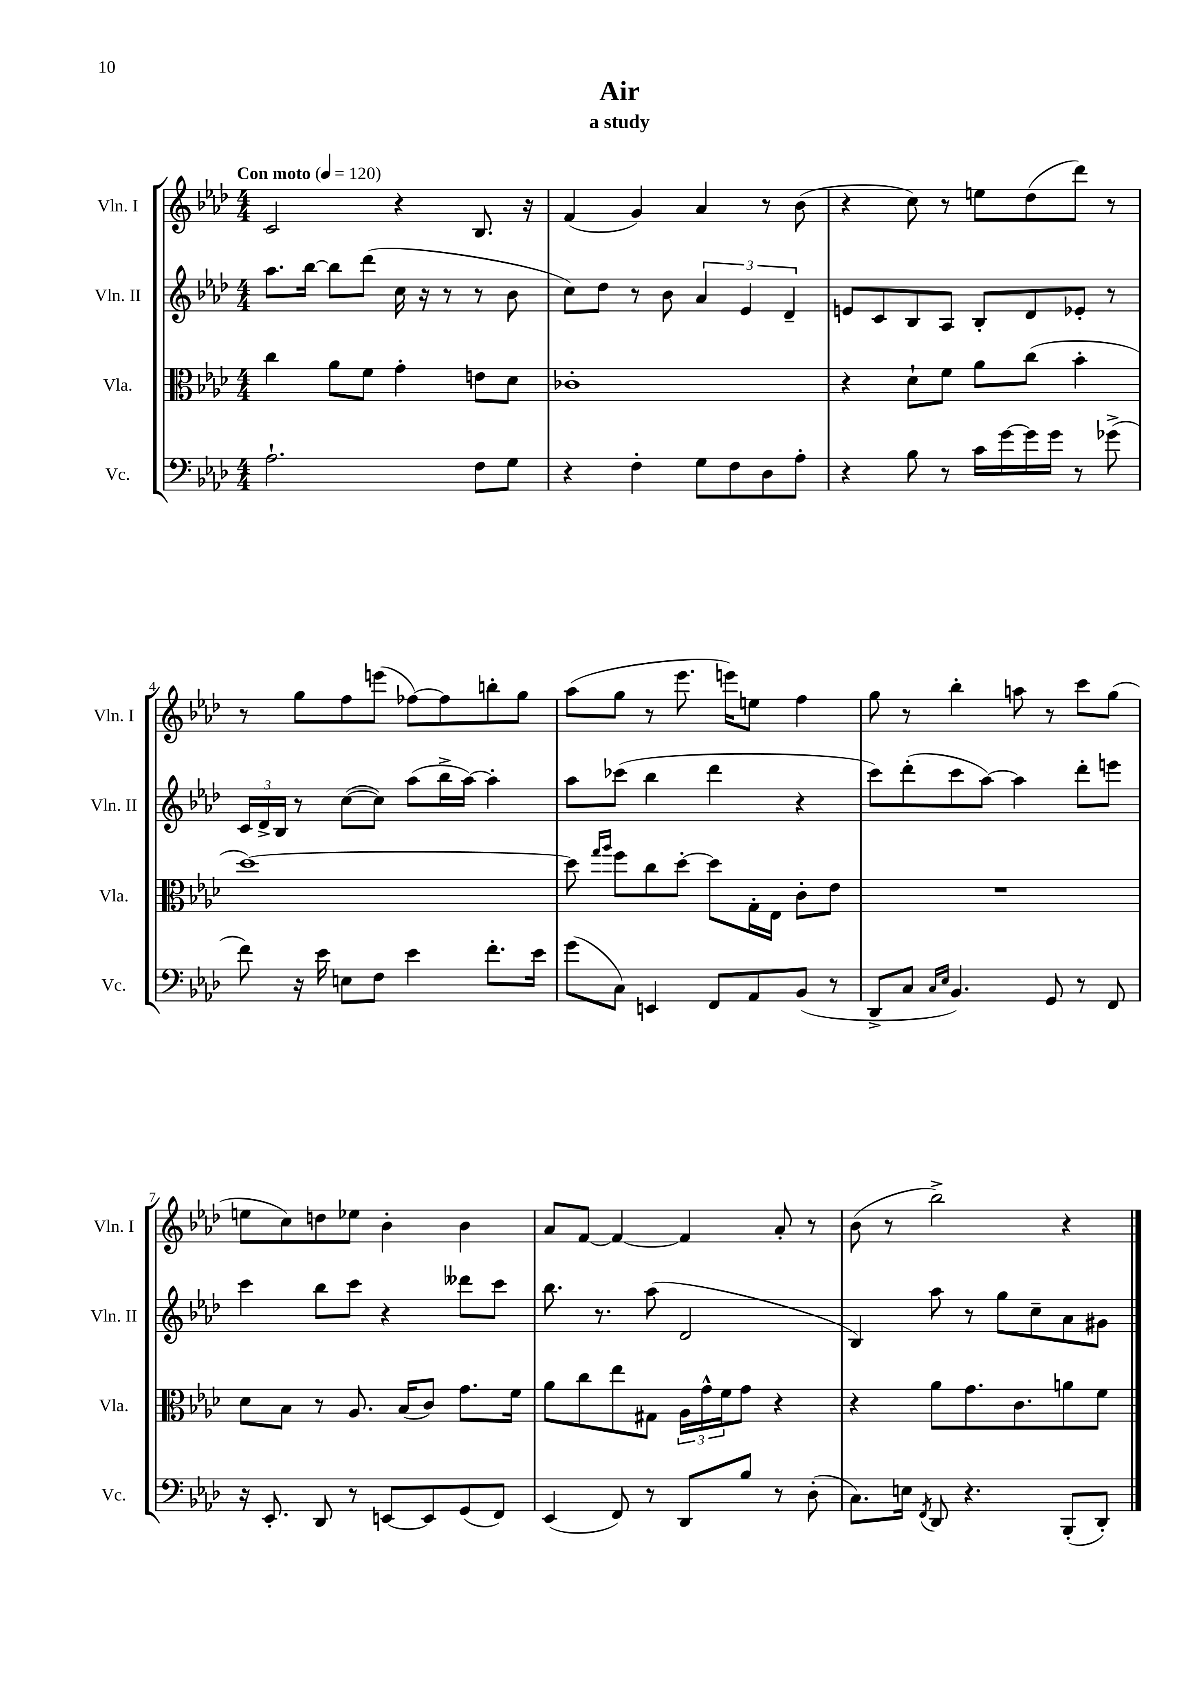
\header { title = "Air" subtitle = "a study" }
<<
\new StaffGroup <<
\new Staff = "s0" \with { instrumentName = "Vln. I" shortInstrumentName = "Vln. I" } {
    \clef treble \key aes \major \numericTimeSignature \time 4/4 \tempo "Con moto" 4 = 120
    c'2 r4 bes8. r16 |
    f'4( g'4) aes'4 r8 bes'8( |
    r4 c''8) r8 e''8 des''8( des'''8) r8 |
    r8 g''8 f''8 e'''8( fes''8~) fes''8 b''8-. g''8 |
    aes''8( g''8 r8 ees'''8. e'''16) e''8 f''4 |
    g''8 r8 bes''4-. a''8 r8 c'''8 g''8( |
    e''8 c''8) d''8 ees''8 bes'4-. bes'4 |
    aes'8 f'8~ f'4~ f'4 aes'8-. r8 |
    bes'8( r8 bes''2->) r4 \bar "|." |
}
\new Staff = "s1" \with { instrumentName = "Vln. II" shortInstrumentName = "Vln. II" } {
    \clef treble \key aes \major \numericTimeSignature \time 4/4
    aes''8. bes''16~ bes''8 des'''8( c''16 r16 r8 r8 bes'8 |
    c''8) des''8 r8 bes'8 \tuplet 3/2 { aes'4 ees'4 des'4-- } |
    e'8 c'8 bes8 aes8 bes8-. des'8 ees'8-. r8 |
    \tuplet 3/2 { c'16 des'16-> bes16 } r8 c''8~( c''8) aes''8( bes''16-> aes''16~) aes''4-. |
    aes''8 ces'''8( bes''4 des'''4 r4 |
    c'''8) des'''8-.( c'''8 aes''8~) aes''4 des'''8-. e'''8 |
    c'''4 bes''8 c'''8 r4 deses'''8 c'''8 |
    bes''8. r8. aes''8( des'2 |
    bes4) aes''8 r8 g''8 c''8-- aes'8 gis'8 \bar "|." |
}
\new Staff = "s2" \with { instrumentName = "Vla." shortInstrumentName = "Vla." } {
    \clef alto \key aes \major \numericTimeSignature \time 4/4
    c''4 aes'8 f'8 g'4-. e'8 des'8 |
    ces'1-. |
    r4 des'8-! f'8 aes'8 c''8( bes'4-. |
    des''1~) |
    des''8 \grace { g''16 aes''16 } f''8 c''8 des''8~-. des''8 g16-. ees16 c'8-. ees'8 |
    R1 |
    des'8 bes8 r8 aes8. bes16( c'8) g'8. f'16 |
    aes'8 c''8 ees''8 gis8 \tuplet 3/2 { aes16 g'16-^ f'16 } g'8 r4 |
    r4 aes'8 g'8. c'8. a'8 f'8 \bar "|." |
}
\new Staff = "s3" \with { instrumentName = "Vc." shortInstrumentName = "Vc." } {
    \clef bass \key aes \major \numericTimeSignature \time 4/4
    aes2.-! f8 g8 |
    r4 f4-. g8 f8 des8 aes8-. |
    r4 bes8 r8 c'16 g'16~ g'16 g'16 r8 ges'8->( |
    f'8) r16 ees'16 e8 f8 ees'4 f'8.-. ees'16 |
    g'8( c8) e,4 f,8 aes,8 bes,8( r8 |
    des,8-> c8 \grace { c16 ees16 } bes,4.) g,8 r8 f,8 |
    r16 ees,8.-. des,8 r8 e,8~ e,8 g,8( f,8) |
    ees,4( f,8) r8 des,8 bes8 r8 des8-.( |
    c8.) e16 \acciaccatura { f,8 } des,8 r4. bes,,8-.( des,8-.) \bar "|." |
}
>>
>>
